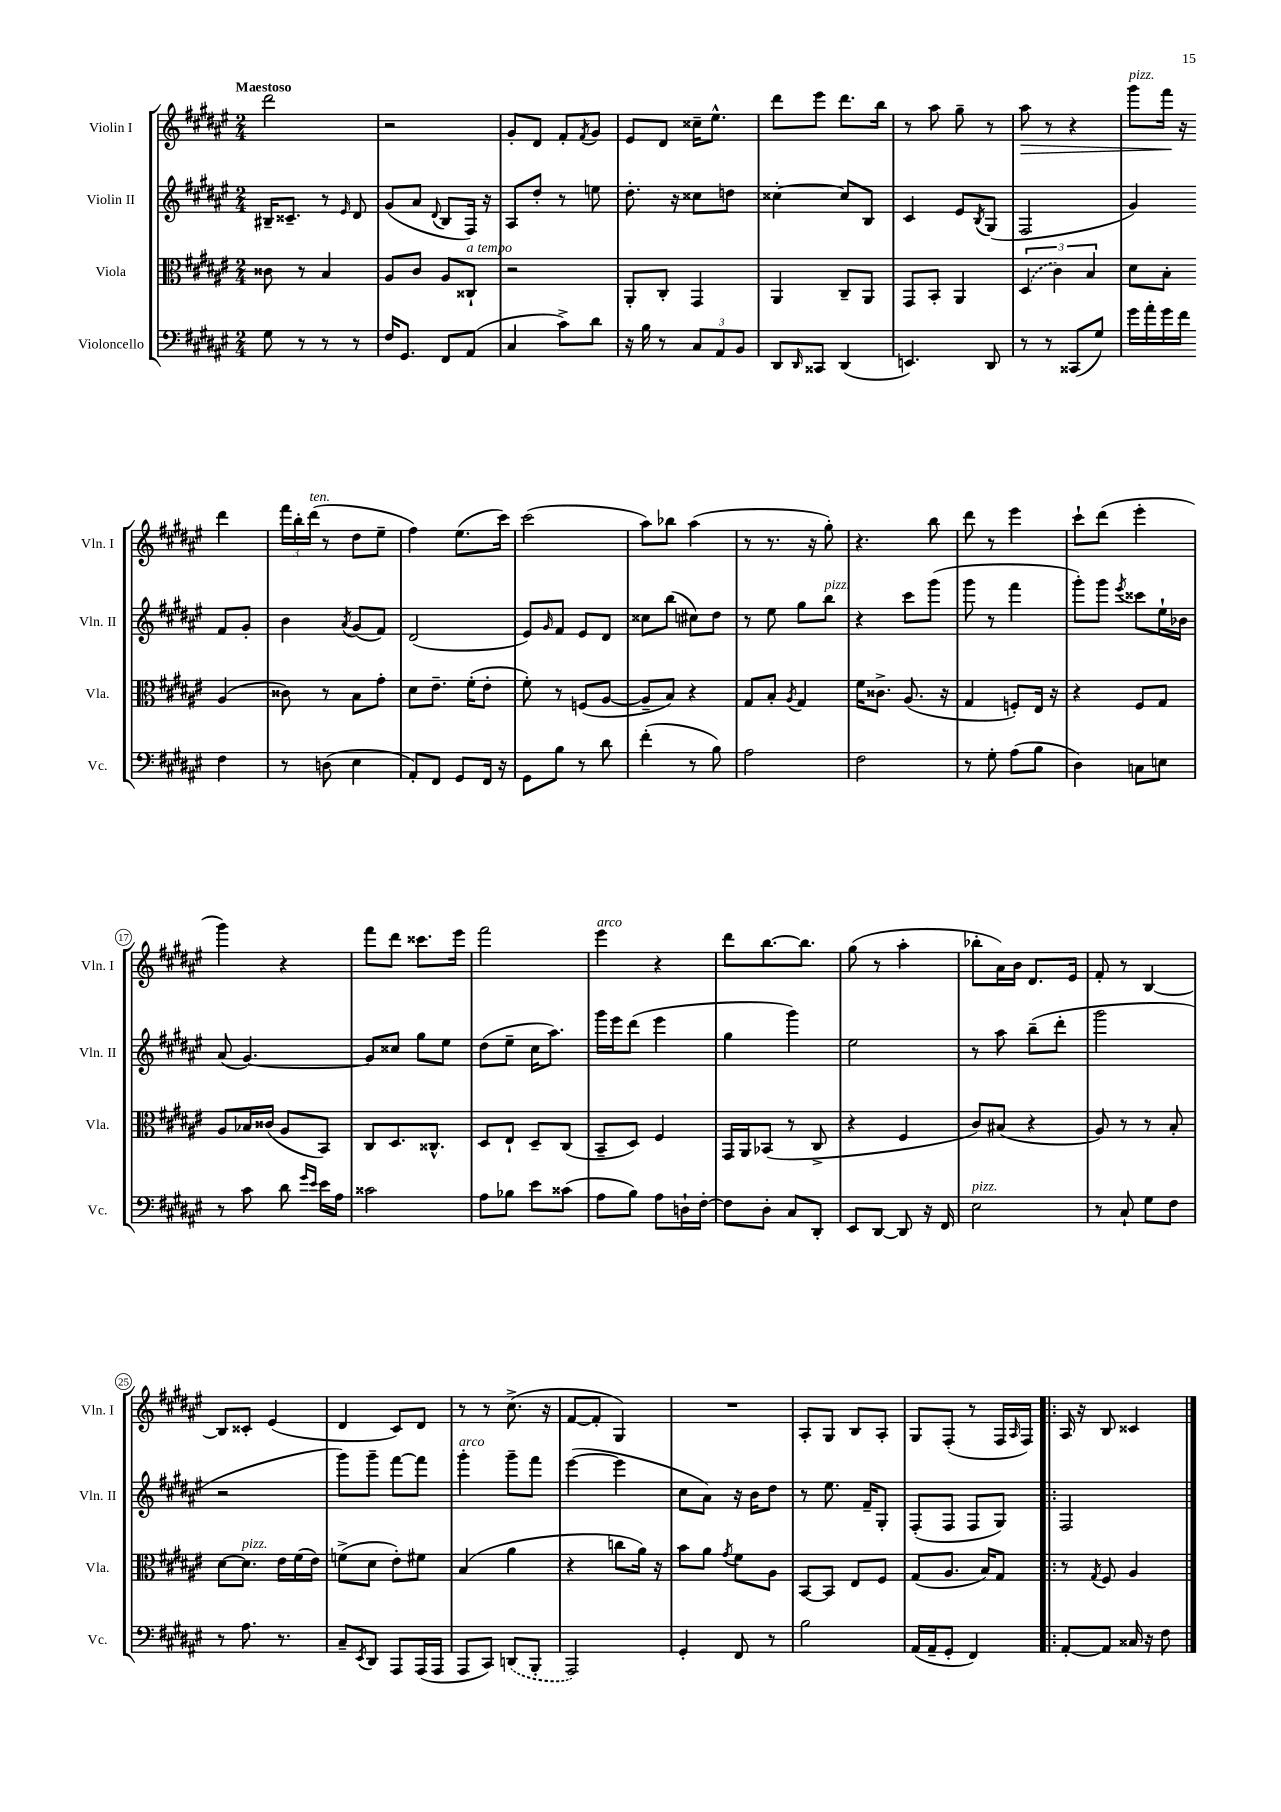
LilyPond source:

<<
\new StaffGroup <<
\new Staff = "s0" \with { instrumentName = "Violin I" shortInstrumentName = "Vln. I" } {
    \clef treble \key fis \major \numericTimeSignature \time 2/4 \tempo "Maestoso"
    dis'''2 |
    r2 |
    gis'8-. dis'8 fis'8-. \acciaccatura { fis'8 } gis'8 |
    eis'8 dis'8 cisis''16-- eis''8.-^ |
    dis'''8 eis'''8 dis'''8. b''16 |
    r8 ais''8 gis''8-- r8 |
    ais''8\> r8 r4 |
    gis'''8^\markup { \italic "pizz." } fis'''16\! r16 dis'''4 |
    \tuplet 3/2 { fis'''16 b''16-. dis'''16^\markup { \italic "ten." }( } r8 dis''8 eis''8-- |
    fis''4) eis''8.( cis'''16) |
    cis'''2( |
    ais''8) bes''8 ais''4( |
    r8 r8. r16 gis''8-.) |
    r4. b''8 |
    dis'''8 r8 eis'''4 |
    cis'''8-! dis'''8( eis'''4-. |
    gis'''4) r4 |
    fis'''8 dis'''8 cisis'''8. eis'''16 |
    fis'''2 |
    eis'''4^\markup { \italic "arco" } r4 |
    dis'''8 b''8.~ b''8. |
    gis''8( r8 ais''4-. |
    bes''8-. ais'16) b'16 dis'8. eis'16 |
    fis'8-. r8 b4~ |
    b8 cisis'8-. eis'4( |
    dis'4 cis'8) dis'8 |
    r8 r8 cis''8.->( r16 |
    fis'8~ fis'8-. gis4) |
    R2 |
    ais8-. gis8 b8 ais8-. |
    gis8 fis8-.( r8 fis16 \grace { ais16 } fis16) |
    \bar ".|:" ais16 r16 b8 cisis'4 \bar "|." |
}
\new Staff = "s1" \with { instrumentName = "Violin II" shortInstrumentName = "Vln. II" } {
    \clef treble \key fis \major \numericTimeSignature \time 2/4
    bis16-- cisis'8.-- r8 \grace { eis'16 } dis'8 |
    gis'8( ais'8 \appoggiatura { dis'8 } b8 fis16) r16 |
    ais8 dis''8-. r8 e''8 |
    dis''8.-. r16 cisis''8 d''8 |
    cisis''4~-. cisis''8 b8 |
    cis'4 eis'8 \acciaccatura { b8 } gis8( |
    fis2 |
    gis'4) fis'8 gis'8-. |
    b'4 \acciaccatura { ais'8 } gis'8( fis'8) |
    dis'2( |
    eis'8) \grace { gis'16 } fis'8 eis'8 dis'8 |
    cisis''8 b''8( cis''8) dis''8 |
    r8 eis''8 gis''8 b''8^\markup { \italic "pizz." } |
    r4 cis'''8 gis'''8( |
    gis'''8 r8 fis'''4 |
    gis'''8-.) gis'''8 \acciaccatura { eis'''8 } cisis'''8 eis''16-! bes'16 |
    ais'8( gis'4.~) |
    gis'8 cisis''8 gis''8 eis''8 |
    dis''8( eis''8-- cis''16 ais''8.) |
    gis'''16 eis'''16 dis'''8( eis'''4 |
    gis''4 gis'''4) |
    eis''2 |
    r8 ais''8 b''8--( dis'''8-. |
    gis'''2 |
    r2 |
    gis'''8) gis'''8-- fis'''8~ fis'''8 |
    gis'''4-.^\markup { \italic "arco" } gis'''8-- fis'''8 |
    eis'''4~( eis'''4 |
    cis''8 ais'8) r16 b'16 dis''8 |
    r8 eis''8. fis'16-- gis8-. |
    fis8-.( fis8 fis8 gis8) |
    \bar ".|:" fis2 \bar "|." |
}
\new Staff = "s2" \with { instrumentName = "Viola" shortInstrumentName = "Vla." } {
    \clef alto \key fis \major \numericTimeSignature \time 2/4
    cisis'8 r8 b4 |
    ais8 cis'8 ais8 cisis8-!^\markup { \italic "a tempo" } |
    r2 |
    ais,8-. cis8-. gis,4 |
    ais,4 cis8-- ais,8 |
    gis,8 b,8-. ais,4 |
    \tuplet 3/2 { \once \slurDashed dis4( cis'4) b4 } |
    dis'8 b8-. ais4( |
    cisis'8) r8 b8 gis'8-. |
    dis'8 eis'8.-- fis'16-.( eis'8-. |
    fis'8-.) r8 f8( ais8~ |
    ais8-- b8) r4 |
    gis8 b8-. \acciaccatura { ais8 } gis4 |
    fis'16 cisis'8.-> ais8.( r16 |
    gis4 f8-.) eis16 r16 |
    r4 fis8 gis8 |
    ais8 bes16 cisis'16( ais8 b,8) |
    cis8 dis8. cisis8.-^ |
    dis8 eis8-! dis8-- cis8( |
    b,8-- dis8) fis4 |
    gis,16 ais,16 bes,8( r8 cis8-> |
    r4 fis4 |
    cis'8) bis8( r4 |
    ais8) r8 r8 b8-. |
    dis'8~ dis'8.^\markup { \italic "pizz." } eis'16 fis'16( eis'16) |
    f'8->( dis'8 eis'8-.) fis'8 |
    b4( ais'4 |
    r4 c''8 ais'16) r16 |
    b'8 ais'8 \acciaccatura { gis'8 } fis'8 ais8 |
    b,8~ b,8 eis8 fis8 |
    gis8( ais8. b16) gis8 |
    \bar ".|:" r8 \acciaccatura { gis8 } fis8 ais4 \bar "|." |
}
\new Staff = "s3" \with { instrumentName = "Violoncello" shortInstrumentName = "Vc." } {
    \clef bass \key fis \major \numericTimeSignature \time 2/4
    gis8 r8 r8 r8 |
    fis16 gis,8. fis,8 ais,8( |
    cis4 cis'8->) dis'8 |
    r16 b16 r8 \tuplet 3/2 { cis8 ais,8 b,8 } |
    dis,8 \grace { dis,16 } cisis,8 dis,4( |
    e,4.) dis,8 |
    r8 r8 cisis,8( gis8) |
    gis'16 ais'16-. gis'16 fis'16 fis4 |
    r8 d8( eis4 |
    ais,8-.) fis,8 gis,8 fis,16 r16 |
    gis,8 b8 r8 dis'8 |
    fis'4-.( r8 b8) |
    ais2 |
    fis2 |
    r8 gis8-. ais8( b8 |
    dis4) c8 e8 |
    r8 cis'8 dis'8 \grace { gis'16 eis'16 } eis'16 ais16 |
    cisis'2 |
    ais8 bes8 eis'8 cisis'8( |
    ais8 b8) ais8 d16-! fis16~-. |
    fis8 dis8-. cis8 dis,8-. |
    eis,8 dis,8~ dis,8 r16 fis,16 |
    eis2^\markup { \italic "pizz." } |
    r8 cis8-! gis8 fis8 |
    r8 ais8. r8. |
    cis8-- \acciaccatura { eis,8 } dis,8 ais,,8 ais,,16( ais,,16 |
    ais,,8 cis,8) \once \slurDashed d,8( b,,8-. |
    ais,,2) |
    gis,4-. fis,8 r8 |
    b2 |
    ais,16( ais,16-- gis,8-. fis,4) |
    \bar ".|:" ais,8~-. ais,8 cisis16 r16 fis8 \bar "|." |
}
>>
>>
\layout { \context { \Score \override BarNumber.stencil = #(make-stencil-circler 0.1 0.3 ly:text-interface::print) } }
